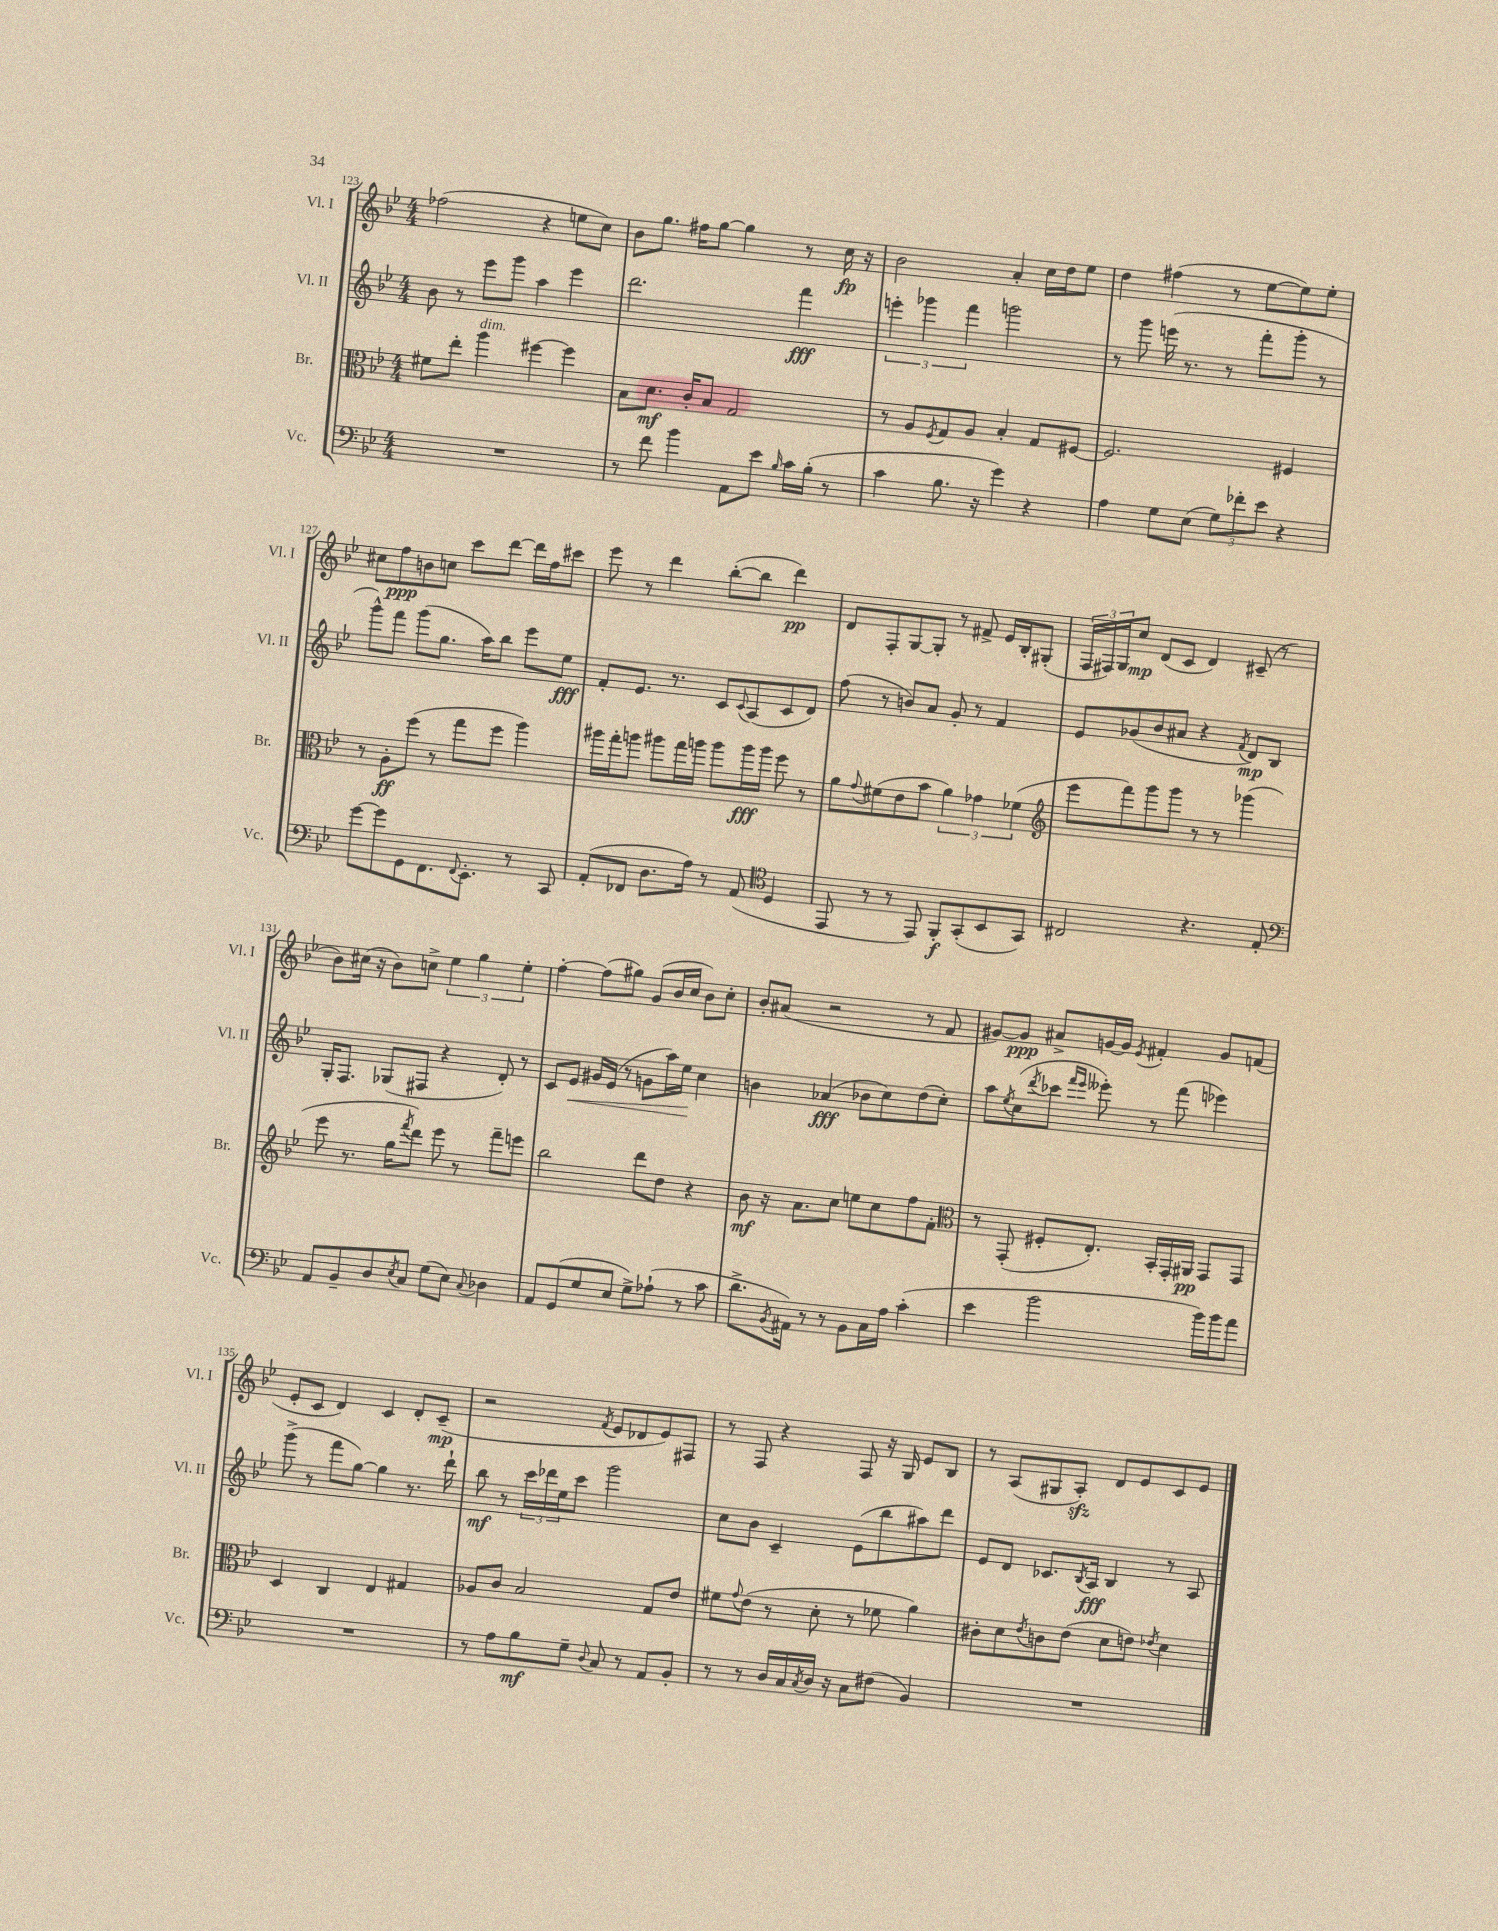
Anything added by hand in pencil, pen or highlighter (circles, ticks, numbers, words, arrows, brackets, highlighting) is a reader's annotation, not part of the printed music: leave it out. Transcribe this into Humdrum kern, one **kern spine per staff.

**kern	**kern	**kern	**kern
*staff4	*staff3	*staff2	*staff1
*clefF4	*clefC3	*clefG2	*clefG2
*k[b-e-]	*k[b-e-]	*k[b-e-]	*k[b-e-]
*M4/4	*M4/4	*M4/4	*M4/4
1r	8f#\L	8b-\	(2ff-\
.	8ee-'\J	8r	.
.	4aa\	8eee-\L	.
.	.	8ggg\J	.
.	[4ff#\	4aa\	4r
.	4ff#\]	4eee-\	8ee\L
.	.	.	8cc\J)
=	=	=	=
8r	8B-\L	2.ddd\	8b-\L
8f\	8.d\J	.	8.gg\J
4b-\	.	.	.
.	16c'/LK	.	16ff#\LK
.	8B-/J	.	[8gg\J
8AA\L	2G/	.	4gg\]
8e-\J	.	.	.
16qqB-/	.	.	.
16c\LL	.	4fff\	8r
(16B-'\JJ	.	.	.
8r	.	.	16cc\
.	.	.	16r
=	=	=	=
4c\	8r	6eee'\	2b-\
.	8A/L	.	.
.	.	6ggg-\	.
.	8qF/	.	.
8.B-\	8G/	.	.
.	.	6fff\	.
.	8A/J	.	.
16r	.	.	.
4g\)	4B-'/	2ggg\	4a'/
4r	8G/L	.	16cc\LL
.	.	.	16dd\J
.	[8F#/J	.	8ee-\J
=	=	=	=
4A\	2.F#/]	8r	4dd\
.	.	8ggg\	.
8G\L	.	(16eee\	(4ff#\
.	.	8.r	.
(8E-\J	.	.	.
12G\L)	.	8r	8r
12f-'\	.	.	.
.	.	8fff'\L	[8ee-\L
12e-\J	.	.	.
4r	4F#/	8ggg'\J	8ee-\])
.	.	8r	8ee-'\J
=	=	=	=
[8g\L	8r	8ggg^^\L)	8cc#\L
8g\]	8A'\L	8fff\J	8ff\
8GG\	(8ff\J	(8ggg\L	8b\
8.FF\	8r	8.gg\J	8cc\J
.	8gg\L	.	8ccc\L
8qqFF/	.	.	.
8.EE-'\J	.	16aa\LK)	.
.	8ff\J	8bb-\J	[8ddd\J
8r	4aa\)	8eee-\L	16ddd\]LL
.	.	.	16ff\J
8CC/	.	8ee-\J	8ccc#\J
=	=	=	=
(8AA'/L	16aa#\LL	8f'/L	8eee-\
.	16gg'\J	.	.
8FF-/J	8aa\J	8.e-/J	8r
8.D\L	8aa#\L	.	4ddd\
.	.	8.r	.
.	16gg\L	.	.
16A\Jk)	16aa\JJ	.	.
8r	8aa\L	8c/L	([8bb-'\L
.	.	8qqc/	.
(8AA/	16aa\L	(8A/	8bb-\]J
.	16aa\JJ	.	.
*clefC4	*	*	*
4D/	8ff\	8c/	4ddd\)
.	8r	8d/J)	.
=	=	=	=
8EE-/	8a\L	(8ff\	8d/L
.	8qqg/	.	.
8r	(8f#\	8r	8F'/
8r	8e-\	8b/L)	[8G/
8EE-/)	8b-\J	8a/J	8G'/]J
8FF'/L	6a\)	8g'/	8r
(8GG'/	.	8r	8f#^/
.	6g-\	.	.
8BB-/	.	4f/	16e-/LL
.	.	.	16B-'/J
.	(6f-\	.	.
8GG/J)	.	.	(8G#'/J
=	=	=	=
*	*clefG2	*	*
2C#/	8eee-\L	8e-/L	24F/LL
.	.	.	24F#/)
.	.	.	24G/J
.	8fff\)	(8g-/	8cc/J
.	8ggg\	8b-/	(8d/L
.	8ggg\J	8a#/J	8c/J
4.r	8r	4r	4d/)
.	8r	.	.
.	.	8qf/	.
.	(4ggg-\	8d/L)	(8c#~/
8E-'/	.	8B-/J	8r
=	=	=	=
*clefF4	*	*	*
8AA/L	8eee-\	16G'/LK	8b-\L)
.	.	8.F/J	.
8BB-~/	8.r	.	(16cc#\Jk
.	.	.	16r
8D/	.	(8G-/L	8b-\L)
.	16gg\LK	.	.
8qE-/	8qfff/	.	.
8C/J	8ddd\J)	8F#/J	8cc^\J
(8G\L	8eee-\	4r	6ee-\
8E-\J)	8r	.	.
.	.	.	6gg\
8qqC/	.	.	.
4D-\	8fff~\L	8d'/)	.
.	.	.	6ee-'\
.	8eee\J	8r	.
=	=	=	=
8AA/L	2bb-\	8c/L	[4ff'\
(8GG/	.	8e-/J	.
8G/	.	16g#/LL	(8ff\]L
.	.	(16e-/JJ	.
8E-/J	.	8r	8gg#\J)
8G^\L)	8ddd\L	8g\L	(8g/L
(8A-`\J	8dd\J	16aa\L)	16b-/L
.	.	16ee-\JJ	16cc/JJ
8r	4r	4cc\	8b-\L)
8c\	.	.	8cc'\J
=	=	=	=
8.d^\L	8b-\	4b\	8b-'/L
.	16r	.	(8a#/J
8qBB-/	.	.	.
16AA#\Jk)	8.a\L	.	.
8r	.	(4a-/	2r
8r	8cc\J	.	.
8BB-\L	8ee\L	8b-\L	.
16C\L	8cc\	8cc\)	.
16A\JJ	.	.	.
(4c'\	8ff\	(8dd\	8r
.	8f'\J	8cc'\J)	8f/
=	=	=	=
*	*clefC3	*	*
4e-\	8r	8aa\L	[8g#/L)
.	.	8qee-/	.
.	(8GG'/	(8cc\	8g#/]J
.	.	8qddd/	.
2b-\	8F#'/L	8ccc-\J	8a#^/L
.	.	16qqfff/LL	.
.	.	16qqeee-/JJ	.
.	8.E-'/J)	8eee--'\)	[16g/L
.	.	.	16g/]JJ
.	.	.	8qe-/
.	.	8r	4f#'/
.	16BB-'/LL	.	.
.	16GG'/	(8fff\	.
.	16AA#/JJ	.	.
16b-\LL)	8GG/L	4eee-\)	8g/L
16b-\J	.	.	.
8a\J	8GG/J	.	(8f/J
=	=	=	=
1r	4D/	(8ggg^\	8e-'/L
.	.	8r	8c/J
.	4C/	8fff\L	4d/)
.	.	[8gg\J)	.
.	4E-/	4gg\]	4c/
.	4G#/	8.r	8d'/L
.	.	.	(8c~/J
.	.	16ddd`\	.
=	=	=	=
8r	8A-/L	8bb-\	2r
8A\L	8c/J	8r	.
8B-\	2B-/	24ccc\LL	.
.	.	24ddd-\	.
.	.	24ee-\J	.
8G~\J	.	8ccc\J	.
8qqD/	.	.	8qf/
8C/	.	2ggg\	8e-/L
8r	.	.	8d-/
8AA/L	8G/L	.	8e-/)
8BB-'/J	8e-/J	.	8F#/J
=	=	=	=
8r	8f#\L	8cc\L	8r
.	8qqg/	.	.
8r	(8e-\J	8b-\J	8F/
16D/LL	8r	4c~/	4r
16C/	.	.	.
8qC/	.	.	.
16D/JJ	8d'\	.	.
16r	.	.	.
8C\L	8r	(8e-\L	8F/
(8F#\J	8f-\	8bb-\	16r
.	.	.	16G/
4BB-/)	4a\)	8aa#\)	8e-/L
.	.	8ddd\J	8B-/J
=	=	=	=
1r	8c#'\L	8e-/L	8r
.	8d\	8d/J	(8A/L
.	8qe-/	.	.
.	8c\	8.c-/L	8G#/
.	(8e-\J	.	8A'/J)
.	.	8qB-/	.
.	.	16A/Jk	.
.	8d\L	4B-/	8d/L
.	8e\J)	.	8e-/
.	8qe-/	.	.
.	4d\	8r	8c/
.	.	8A/	8e-/J
==	==	==	==
*-	*-	*-	*-
